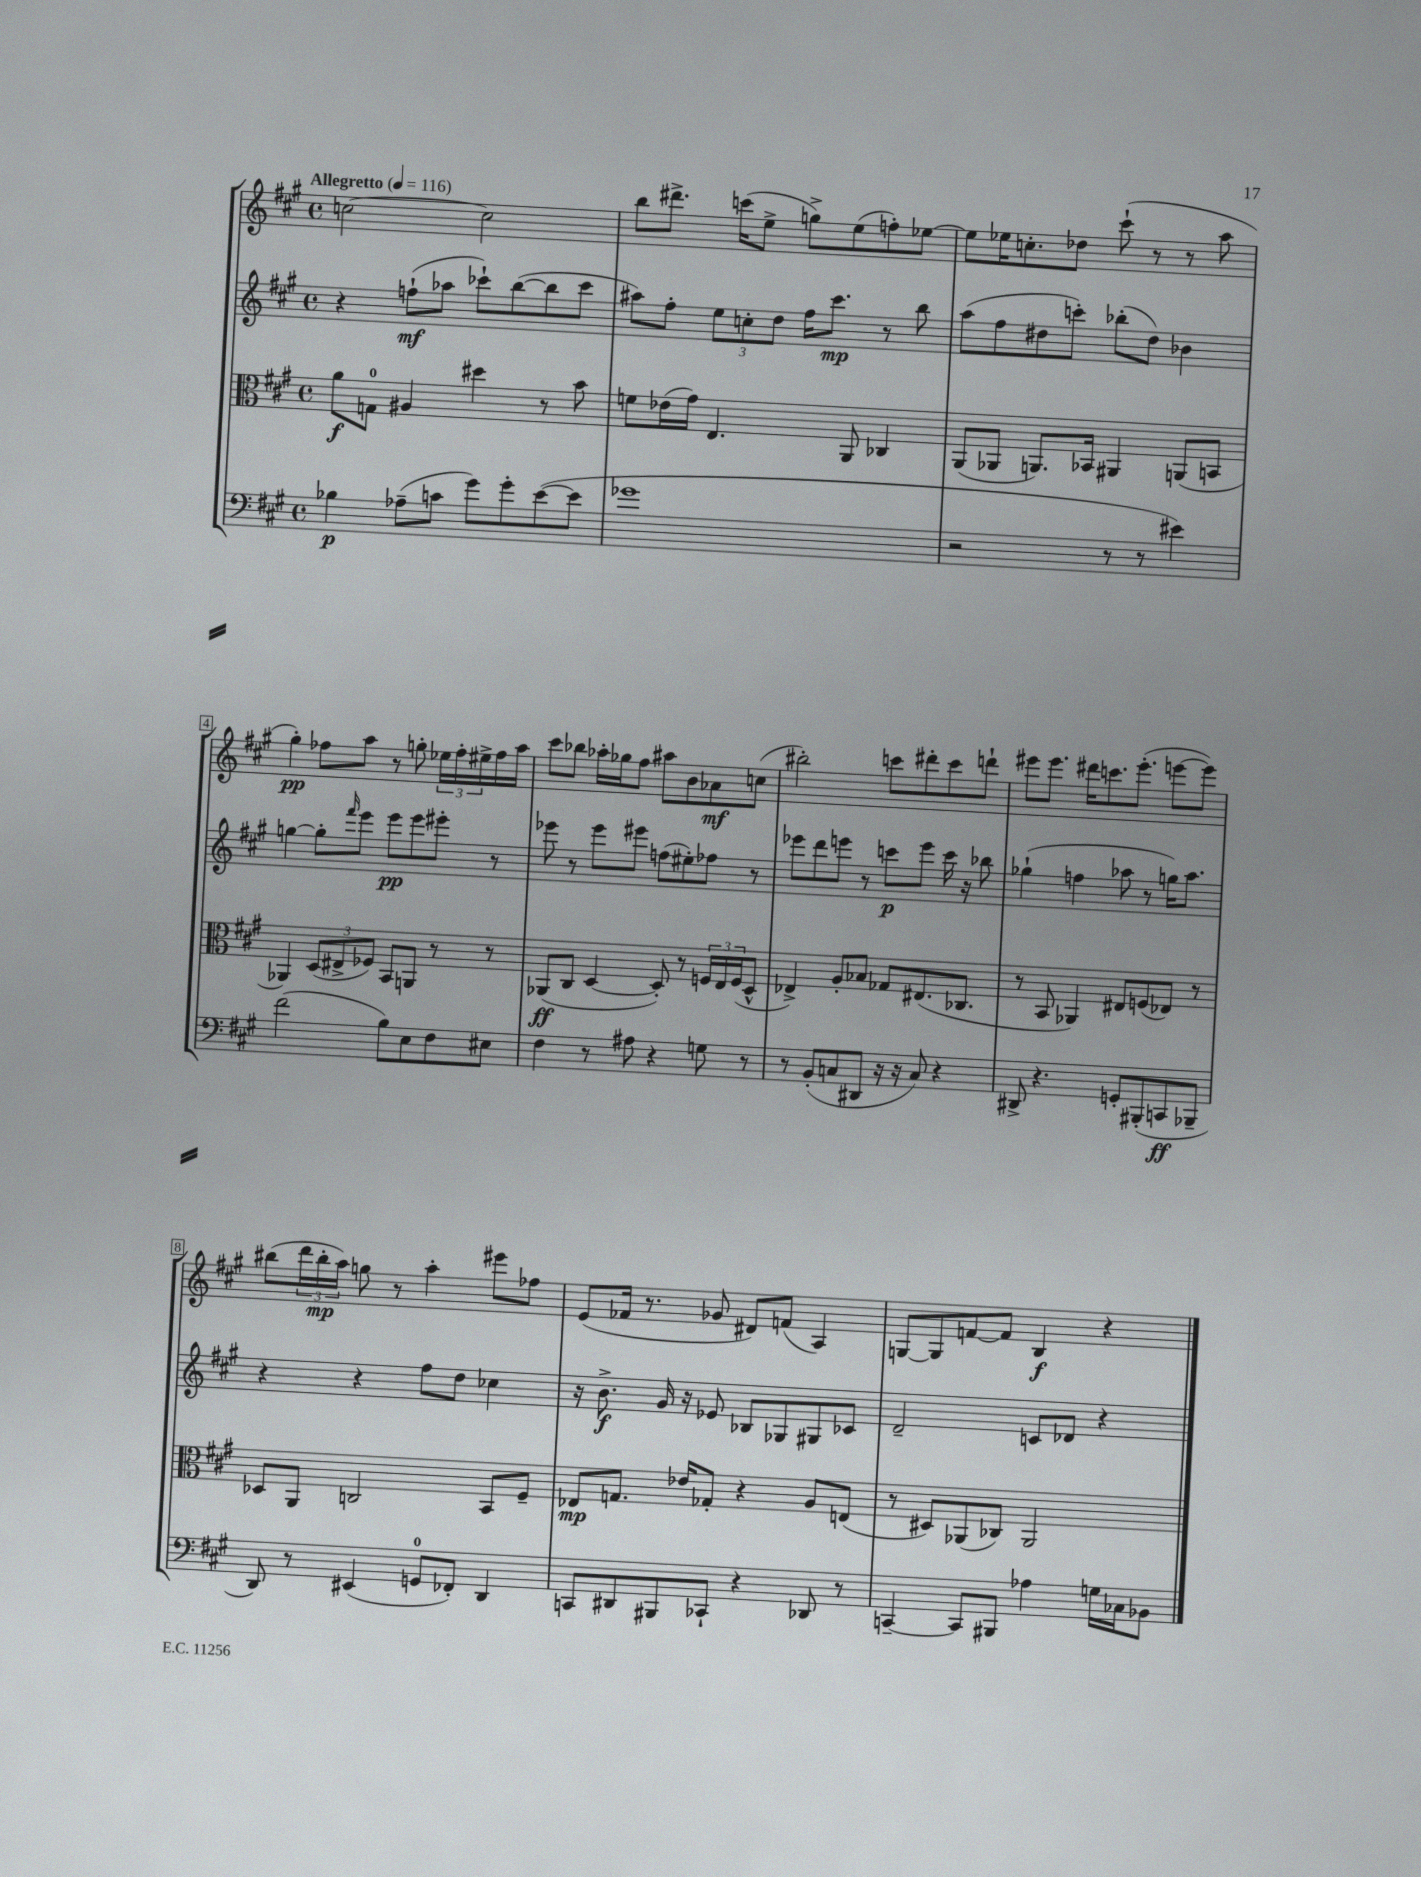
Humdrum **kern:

**kern	**kern	**kern	**kern
*staff4	*staff3	*staff2	*staff1
*clefF4	*clefC3	*clefG2	*clefG2
*k[f#c#g#]	*k[f#c#g#]	*k[f#c#g#]	*k[f#c#g#]
*M4/4	*M4/4	*M4/4	*M4/4
*met(c)	*met(c)	*met(c)	*met(c)
*MM116	*MM116	*MM116	*MM116
4B-\	8a\L	4r	[2cc\
.	8G\J	.	.
(8A-~\L	4A#/	(8ff`\L	.
8c\J	.	8aa-\J	.
8g#\L)	4dd#\	8ccc-`\L)	2cc\]
8g#'\	.	([8bb\	.
([8e\	8r	8bb\]	.
8e\]J	8b\	8ccc-\J	.
=	=	=	=
1g-	8f\L	8aa#\L)	8bb\L
.	(16e-\L	8ff#'\J	8.ddd#^\J
.	16g#\JJ)	.	.
.	4.E/	12ee\L	.
.	.	.	(16ccc\LK
.	.	12cc'\	.
.	.	.	8ee^\J
.	.	12dd\J	.
.	.	16ff#\LK	8gg^\L)
.	.	8.ccc#\J	.
.	8AA/	.	(8ee\
.	4C-/	8r	8ff'\)
.	.	8bb\	[8ee-\J
=	=	=	=
2r	(8AA/L	(8aa\L	8ee-\]L
.	8AA-/J	8ff#\	16ee-\K
.	.	.	8.cc'\
.	8.AA/L)	8dd#\	.
.	.	8ccc'\J)	8dd-\J
.	16BB-/Jk	.	.
8r	4AA#/	(8bb-'\L	(8ccc#`\
8r	.	8dd#\J)	8r
4e#\)	(8AA/L	4b-\	8r
.	8BB/J	.	8aa\
=	=	=	=
(2f#\	4AA-/)	[4gg\	4gg#'\)
.	(12D/L	8gg'\]L	8ff-\L
.	12E#^/	.	.
.	.	16qqfff#/	.
.	.	8eee\J	8aa\J
.	12F-/J)	.	.
8B\L)	8BB/L	8eee\L	8r
8E\	8AA/J	8eee\	8gg'\
8F#\	8r	8eee#'\J	24ee-\LL
.	.	.	24ff-'\
.	.	.	24ee#^\
8E#\J	8r	8r	16ff-\
.	.	.	16aa\JJ
=	=	=	=
4F#\	(8AA-/L	8eee-\	8ccc#\L
.	8C#/J	8r	8bb-\J
8r	[4D/	8eee-\L	16aa-'\LL
.	.	.	16gg-\J
8A#\	.	8eee#\J	8ff#\J
4r	8D'/])	(8ff\L	8aa#\L
.	8r	8ee#'\)	8b\
8G\	24F/LL	8ff-\J	8a-\
.	24E/	.	.
.	(24F/J	.	.
8r	8D^^/J	8r	(8cc\J
=	=	=	=
8r	4E-^/)	8eee-\L	2bb#'\)
(8BB'/L	.	8ddd\	.
8C/	8A'/L	8eee\J	.
8DD#/J	8B-/J	8r	.
16r	8G-/L	8ccc\L	8ccc\L
16r	.	.	.
8C/)	(8.E#/	8eee\J	8ddd#'\
4r	.	16ccc\	8ccc\
.	8.C-/J	16r	.
.	.	8bb-\	8ddd`\J
=	=	=	=
8DD#^/	8r	(4gg-`\	8eee#\L
4.r	8BB/	.	8.eee#\J
.	4AA-/)	4ff\	.
.	.	.	16ddd#\LK
.	.	.	8.ccc\
8GG'/L	8E#/L	8aa-\	.
.	.	.	(8.eee#'\J
(8BBB#'/	(8F/	8r	.
8CC/	8E-/J)	16gg\LK)	[8eee\L
.	.	8.aa-\J	.
8BBB-~/J	8r	.	8eee\]J)
=	=	=	=
8DD/)	8D-/L	4r	(8bb#\L
8r	8AA/J	.	24ddd\L
.	.	.	24bb#'\
.	.	.	24aa\JJ)
(4EE#/	2C/	4r	8gg\
.	.	.	8r
8GG/L	.	8ff#\L	4aa'\
8FF-'/J)	.	8dd\J	.
4DD/	8BB/L	4cc-\	8eee#\L
.	8F#~/J	.	8ff-\J
=	=	=	=
8CC/L	8E-/L	16r	(8e/L
.	.	8.b^\	.
8DD#/	8.G/J	.	16f-/Jk
.	.	.	8.r
8BBB#/	.	16g#/	.
.	16e-/LK	16r	.
8CC-`/J	8G-'/J	8e-/	8g-/
4r	4r	8B-/L	8d#/L)
.	.	8G-/	(8f/J
8DD-/	8A/L	8G#/	4A/)
8r	(8E/J	8c-/J	.
=	=	=	=
[4CC~/	8r	2d~/	[8G/L
.	8D#/L)	.	8G/]
8CC/]L	(8AA-/	.	[8f/
8BBB#/J	8C-/J)	.	8f/]J
4A-\	2AA-/	8c/L	4B/
.	.	8d-/J	.
16G\LL	.	4r	4r
16C-\J	.	.	.
8BB-\J	.	.	.
==	==	==	==
*-	*-	*-	*-
